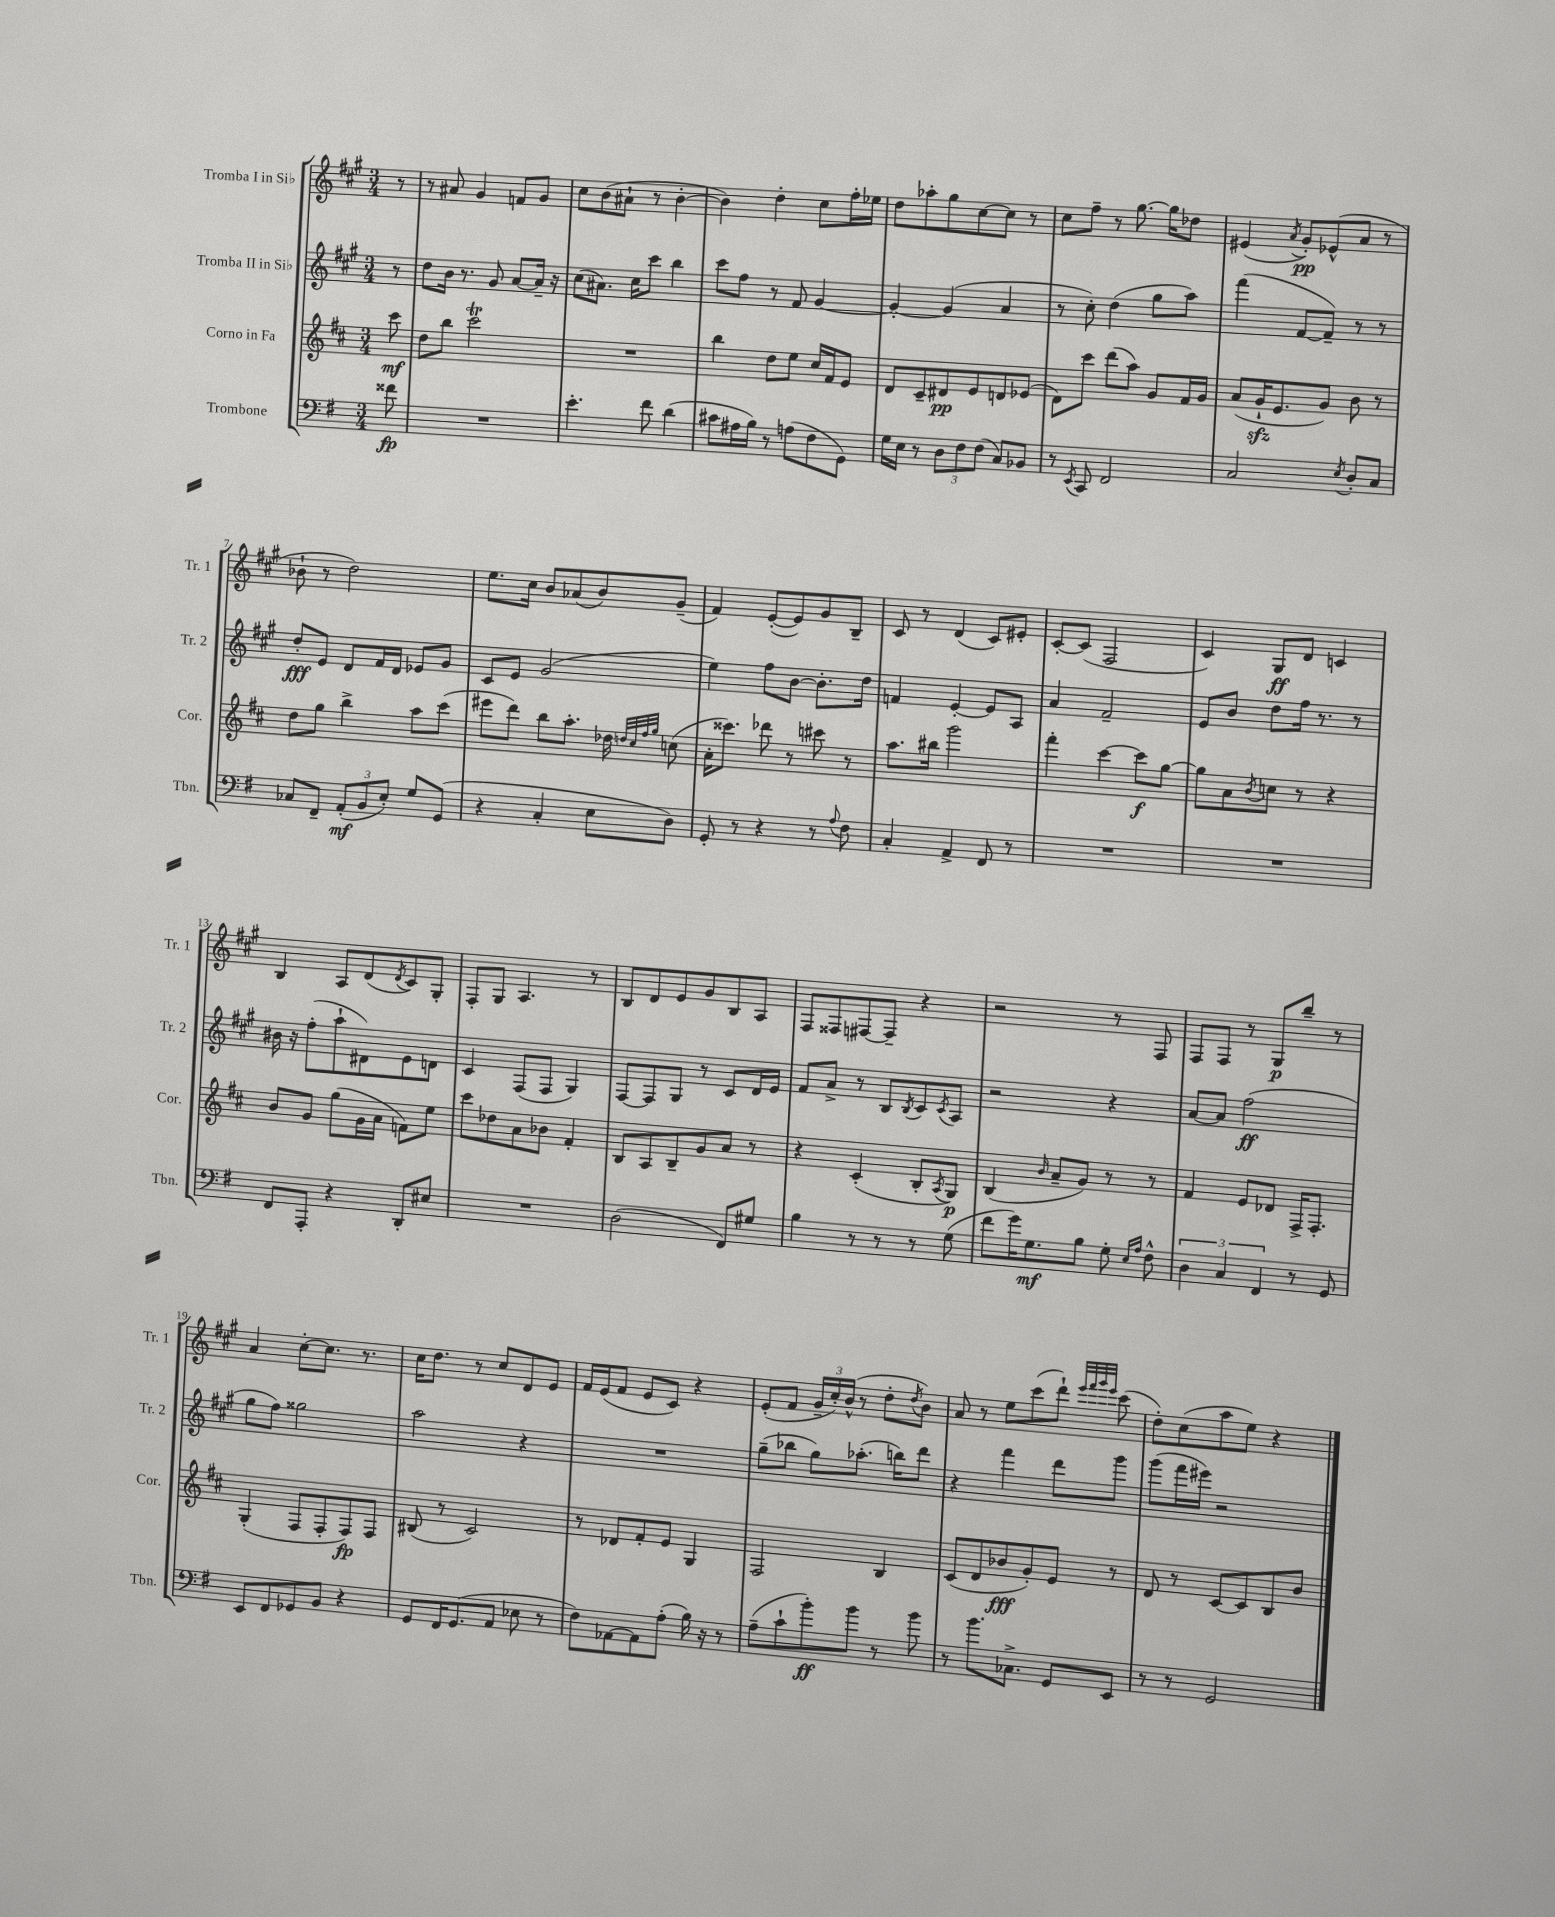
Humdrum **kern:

**kern	**dynam	**kern	**dynam	**kern	**dynam	**kern	**dynam
*part4	*part4	*part3	*part3	*part2	*part2	*part1	*part1
*staff4	*staff4	*staff3	*staff3	*staff2	*staff2	*staff1	*staff1
*I"Trombone	*	*I"Corno in Fa	*	*I"Tromba II in Si♭	*	*I"Tromba I in Si♭	*
*I'Tbn.	*	*I'Cor.	*	*I'Tr. 2	*	*I'Tr. 1	*
*clefF4	*	*clefG2	*	*clefG2	*	*clefG2	*
*k[f#]	*	*k[f#c#]	*	*k[f#c#g#]	*	*k[f#c#g#]	*
*M3/4	*	*M3/4	*	*M3/4	*	*M3/4	*
=	=	=	=	=	=	=	=
8f##X\	fp	8ccc#\	mf	8r	.	8r	.
=1	=1	=1	=1	=1	=1	=1	=1
2.r	.	8dd\L	.	8dd\L	.	8r	.
.	.	8bb\J	.	16b\Jk	.	8a#X/	.
.	.	.	.	8.r	.	.	.
.	.	2ccc#t\	.	.	.	4g#/	.
.	.	.	.	8g#/	.	.	.
.	.	.	.	[8a/L	.	8fn/L	.
.	.	.	.	16a~/Jk]	.	8g#/J	.
.	.	.	.	16r	.	.	.
=2	=2	=2	=2	=2	=2	=2	=2
4.e'\	.	2.r	.	(8cc#\L	.	8cc#\L	.
.	.	.	.	8.a#X\J)	.	(8b\	.
.	.	.	.	.	.	8a#X`\J	.
.	.	.	.	16cc#\KL	.	.	.
8f#\	.	.	.	8ccc#\J	.	8r	.
(4d\	.	.	.	4bb\	.	[4b'\	.
=3	=3	=3	=3	=3	=3	=3	=3
8c#X\L	.	4bb\	.	8ccc#\L	.	4b\])	.
16A#X\L	.	.	.	8ff#\J	.	.	.
16B\JJ)	.	.	.	.	.	.	.
8r	.	8dd\L	.	8r	.	4dd'\	.
(8An\L	.	8ee\J	.	8f#/	.	.	.
8F#\	.	16cc#/LL	.	[4g#/	.	8cc#\L	.
.	.	16f#/J	.	.	.	.	.
8GG\J)	.	8e/J	.	.	.	16ff#'\L	.
.	.	.	.	.	.	16ee-X\JJ	.
=4	=4	=4	=4	=4	=4	=4	=4
16G\LL	.	8d/L	.	4g#'/_	.	8dd\L	.
16E\JJ	.	.	.	.	.	.	.
8r	.	8c#~/	.	.	.	8aa-X'\	.
12D\L	.	8d#X/	pp	(4g#/]	.	8gg#\	.
12F#\	.	.	.	.	.	.	.
.	.	8e/	.	.	.	[8cc#\	.
(12F#\J	.	.	.	.	.	.	.
8C/L)	.	8dn/	.	4a/	.	8cc#\J]	.
8BB-X/J	.	(8e-X/J	.	.	.	8r	.
=5	=5	=5	=5	=5	=5	=5	=5
8r	.	8d\L)	.	8r	.	8cc#\L	.
8qEE/	.	.	.	.	.	.	.
8CC/	.	8ccc#\J	.	8cc#'\)	.	8ff#~\J	.
2FF#/	.	(8ddd\L	.	(4dd\	.	8r	.
.	.	8aa\J)	.	.	.	[8.gg#\	.
.	.	8g/L	.	8gg#\L	.	.	.
.	.	.	.	.	.	16gg#\KL]	.
.	.	16f#/L	.	8aa\J)	.	8dd-X\J	.
.	.	16g/JJ	.	.	.	.	.
=6	=6	=6	=6	=6	=6	=6	=6
2C/	.	(8a/L	.	(4fff#\	.	(4e#X/	.
.	.	16gzz`/K	.	.	.	.	.
.	.	8.e/	.	.	.	.	.
.	.	.	.	.	.	8qa/	.
.	.	.	.	[8f#/L	.	8g#'/L)	pp
.	.	8g/J)	.	8f#~/J])	.	(8e-X^^/	.
8qE/	.	.	.	.	.	.	.
8D'/L	.	8b\	.	8r	.	8a/J	.
8C/J	.	8r	.	8r	.	8r	.
!!LO:LB:g=z
=7	=7	=7	=7	=7	=7	=7	=7
8C-X/L	.	8dd\L	.	8dd'/L	fff	8b-X`\	.
8FF#~/J	.	8gg\J	.	8e/J	.	8r	.
(12AA'/L	mf	4bb^\	.	8d/L	.	2dd\)	.
12BB/	.	.	.	.	.	.	.
.	.	.	.	16f#/L	.	.	.
12E'/J)	.	.	.	.	.	.	.
.	.	.	.	16d/JJ	.	.	.
8G/L	.	8aa\L	.	8e-X/L	.	.	.
(8GG/J	.	(8ccc#\J	.	8g#/J	.	.	.
=8	=8	=8	=8	=8	=8	=8	=8
4r	.	8eee#X\L	.	8c#/L	.	8.ee\L	.
.	.	8ddd\J)	.	8e/J	.	.	.
.	.	.	.	.	.	16cc#\Jk	.
4C'/	.	8bb\L	.	(2g#/	.	8b/L	.
.	.	8.aa'\J	.	.	.	(8a-X/	.
8E\L	.	.	.	.	.	8b/)	.
.	.	16dd-X\	.	.	.	.	.
.	.	32qqddn/LLL	.	.	.	.	.
.	.	32qqcc#/	.	.	.	.	.
.	.	32qqff#/	.	.	.	.	.
.	.	32qqgg/JJJ	.	.	.	.	.
8D\J)	.	(8ccn\	.	.	.	(8g#~/J	.
=9	=9	=9	=9	=9	=9	=9	=9
8GG'/	.	16a'\KL	.	4ee\)	.	4f#/)	.
.	.	8.ccc##X\J)	.	.	.	.	.
8r	.	.	.	.	.	.	.
4r	.	8ddd-X\	.	8ff#\L	.	([8e'/L	.
.	.	8r	.	[8b\J	.	8e/])	.
8r	.	8ccc#X\	.	8.b'\L]	.	8g#/	.
8qqA/	.	.	.	.	.	.	.
8F#\	.	8r	.	.	.	8B~/J	.
.	.	.	.	16dd\Jk	.	.	.
=10	=10	=10	=10	=10	=10	=10	=10
4C'/	.	8.aa\L	.	4fn/	.	8c#/	.
.	.	.	.	.	.	8r	.
.	.	16bb#X\Jk	.	.	.	.	.
4AA^/	.	2ggg\	.	[4e'/	.	(4d/	.
8FF#/	.	.	.	8e/L]	.	8c#/L)	.
8r	.	.	.	8A/J	.	8e#X'/J	.
=11	=11	=11	=11	=11	=11	=11	=11
2.r	.	4fff#'\	.	4a/	.	[8c#'/L	.
.	.	.	.	.	.	(8c#/J]	.
.	.	[4ccc#\	.	2f#~/	.	2F#/	.
.	.	8ccc#\L]	f	.	.	.	.
.	.	[8gg\J	.	.	.	.	.
=12	=12	=12	=12	=12	=12	=12	=12
2.r	.	8gg\L]	.	8e/L	.	4c#/)	.
.	.	8a\	.	8b/J	.	.	.
.	.	8qb/	.	.	.	.	.
.	.	8ccn\J	.	8dd\L	.	8G#/L	ff
.	.	8r	.	16ff#\Jk	.	8d/J	.
.	.	.	.	8.r	.	.	.
.	.	4r	.	.	.	4cn/	.
.	.	.	.	8r	.	.	.
!!LO:LB:g=z
=13	=13	=13	=13	=13	=13	=13	=13
8FF#/L	.	8b/L	.	16b#X\	.	4B/	.
.	.	.	.	16r	.	.	.
8AAA'/J	.	8g/J	.	(8ff#'\L	.	.	.
4r	.	(8gg\L	.	8aa`\	.	8A/L	.
.	.	16g\L	.	8d#X\)	.	(8d/	.
.	.	16a\JJ	.	.	.	.	.
.	.	.	.	.	.	8qd/	.
8DD'/L	.	8fn\L)	.	8e\	.	8c#/)	.
8E#X/J	.	8ee\J	.	8dn\J	.	8G#'/J	.
=14	=14	=14	=14	=14	=14	=14	=14
2.r	.	8ccc#\L	.	4c#/	.	8F#'/L	.
.	.	8dd-X\	.	.	.	8G#/J	.
.	.	8a\	.	(8F#/L	.	4.A/	.
.	.	8b-X\J	.	8F#/J	.	.	.
.	.	4f#'/	.	4G#/)	.	.	.
.	.	.	.	.	.	8r	.
=15	=15	=15	=15	=15	=15	=15	=15
(2D\	.	8B/L	.	[8F#/L	.	8B/L	.
.	.	8A/	.	8F#/]	.	8d/	.
.	.	8B~/	.	8G#/J	.	8e/	.
.	.	8g/	.	8r	.	8g#/	.
8FF#/L)	.	8a/J	.	8c#/L	.	8B/	.
8G#X/J	.	8r	.	16d/L	.	8A/J	.
.	.	.	.	16e/JJ	.	.	.
=16	=16	=16	=16	=16	=16	=16	=16
4B\	.	4r	.	8f#/L	.	8F#/L	.
.	.	.	.	8a^/J	.	8F##X/	.
8r	.	(4c#'/	.	8r	.	[8F#X/	.
8r	.	.	.	8B/L	.	8F#~/J]	.
.	.	.	.	8qB/	.	.	.
8r	.	8B'/L	.	8c#/	.	4r	.
.	.	8qA/	.	8qc#/	.	.	.
(8G\	.	8G/J)	p	8A/J	.	.	.
=17	=17	=17	=17	=17	=17	=17	=17
8f#\L	.	(4B/	.	2r	.	2r	.
16g\K)	.	.	.	.	.	.	.
8.G\	mf	.	.	.	.	.	.
.	.	16qqb/	.	.	.	.	.
.	.	8a~/L	.	.	.	.	.
8B\J	.	8g/J)	.	.	.	.	.
8G'\	.	8r	.	4r	.	8r	.
16qqE/LL	.	.	.	.	.	.	.
16qqA/JJ	.	.	.	.	.	.	.
8F#^^\	.	8r	.	.	.	8F#/	.
=18	=18	=18	=18	=18	=18	=18	=18
6D\	.	4f#/	.	[8a/L	.	8F#/L	.
.	.	.	.	8a/J]	.	8F#/J	.
6C/	.	.	.	.	.	.	.
.	.	8e/L	.	(2ff#\	ff	8r	.
6FF#/	.	.	.	.	.	.	.
.	.	8d-X/J	.	.	.	8G#/L	p
8r	.	16F#^/KL	.	.	.	8bb~/J	.
.	.	8.F#'/J	.	.	.	.	.
8GG/	.	.	.	.	.	8r	.
!!LO:LB:g=z
=19	=19	=19	=19	=19	=19	=19	=19
8EE/L	.	(4G'/	.	8gg#\L	.	4a/	.
8FF#/	.	.	.	8ff#\J)	.	.	.
8GG-X/	.	8F#/L	.	2gg##X\	.	[8cc#'\L	.
8BB/J	.	8F#'/	.	.	.	8.cc#\J]	.
4r	.	8F#/)	fp	.	.	.	.
.	.	.	.	.	.	8.r	.
.	.	8F#/J	.	.	.	.	.
=20	=20	=20	=20	=20	=20	=20	=20
8GG/L	.	(8B#X/	.	2aa\	.	16cc#\KL	.
.	.	.	.	.	.	8.dd\J	.
16FF#/K	.	8r	.	.	.	.	.
(8.GG/	.	.	.	.	.	.	.
.	.	2c#/)	.	.	.	8r	.
8AA/J	.	.	.	.	.	8cc#/L	.
8E-X\	.	.	.	4r	.	8d/	.
8r	.	.	.	.	.	8e/J	.
=21	=21	=21	=21	=21	=21	=21	=21
8F#\L)	.	8r	.	2.r	.	16f#/LL	.
.	.	.	.	.	.	(16e/J	.
[8AA-X\	.	8d-X/L	.	.	.	8f#/J	.
8AA-\]	.	8f#'/	.	.	.	8e/L	.
(8A'\J	.	8e/J	.	.	.	8c#/J)	.
16B\)	.	4G/	.	.	.	4r	.
16r	.	.	.	.	.	.	.
8r	.	.	.	.	.	.	.
=22	=22	=22	=22	=22	=22	=22	=22
(8A~\L	.	2F#/	.	(8gg#~\L	.	(8e'/L	.
8c`\	.	.	.	8bb-X\J	.	8f#/J	.
8b'\)	ff	.	.	8gg#\L)	.	24g#~/LL	.
.	.	.	.	.	.	24cc#'/)	.
.	.	.	.	.	.	(24b^^/JJ	.
8b\J	.	.	.	(8.aa-X'\J	.	8r	.
8r	.	4B/	.	.	.	8dd'\L	.
.	.	.	.	16bbn\KL)	.	.	.
.	.	.	.	.	.	8qdd/	.
8b\	.	.	.	8ddd\J	.	8b\J)	.
=23	=23	=23	=23	=23	=23	=23	=23
8r	.	(8c#/L	.	4r	.	8a/	.
8.b\L	.	8d/	.	.	.	8r	.
.	.	8b-X/	fff	4fff#\	.	8ee\L	.
8.C-X^\J	.	.	.	.	.	.	.
.	.	8g'/)	.	.	.	(8ccc#\	.
8GG/L	.	8e/J	.	8ddd\L	.	8ddd`\J)	.
.	.	.	.	.	.	32qqeee/LLL	.
.	.	.	.	.	.	32qqfff#/	.
.	.	.	.	.	.	32qqggg#/	.
.	.	.	.	.	.	32qqeee/JJJ	.
8EE/J	.	8r	.	8ggg#\J	.	(8ccc#\	.
=24	=24	=24	=24	=24	=24	=24	=24
8r	.	8d/	.	(8ggg#\L	.	8dd'\L)	.
8r	.	8r	.	16fff#\L	.	(8cc#\	.
.	.	.	.	16eee#X\JJ)	.	.	.
2GG/	.	[8c#/L	.	2r	.	8aa\	.
.	.	8c#/]	.	.	.	8ee\J)	.
.	.	8B/	.	.	.	4r	.
.	.	8b/J	.	.	.	.	.
==	==	==	==	==	==	==	==
*-	*-	*-	*-	*-	*-	*-	*-
